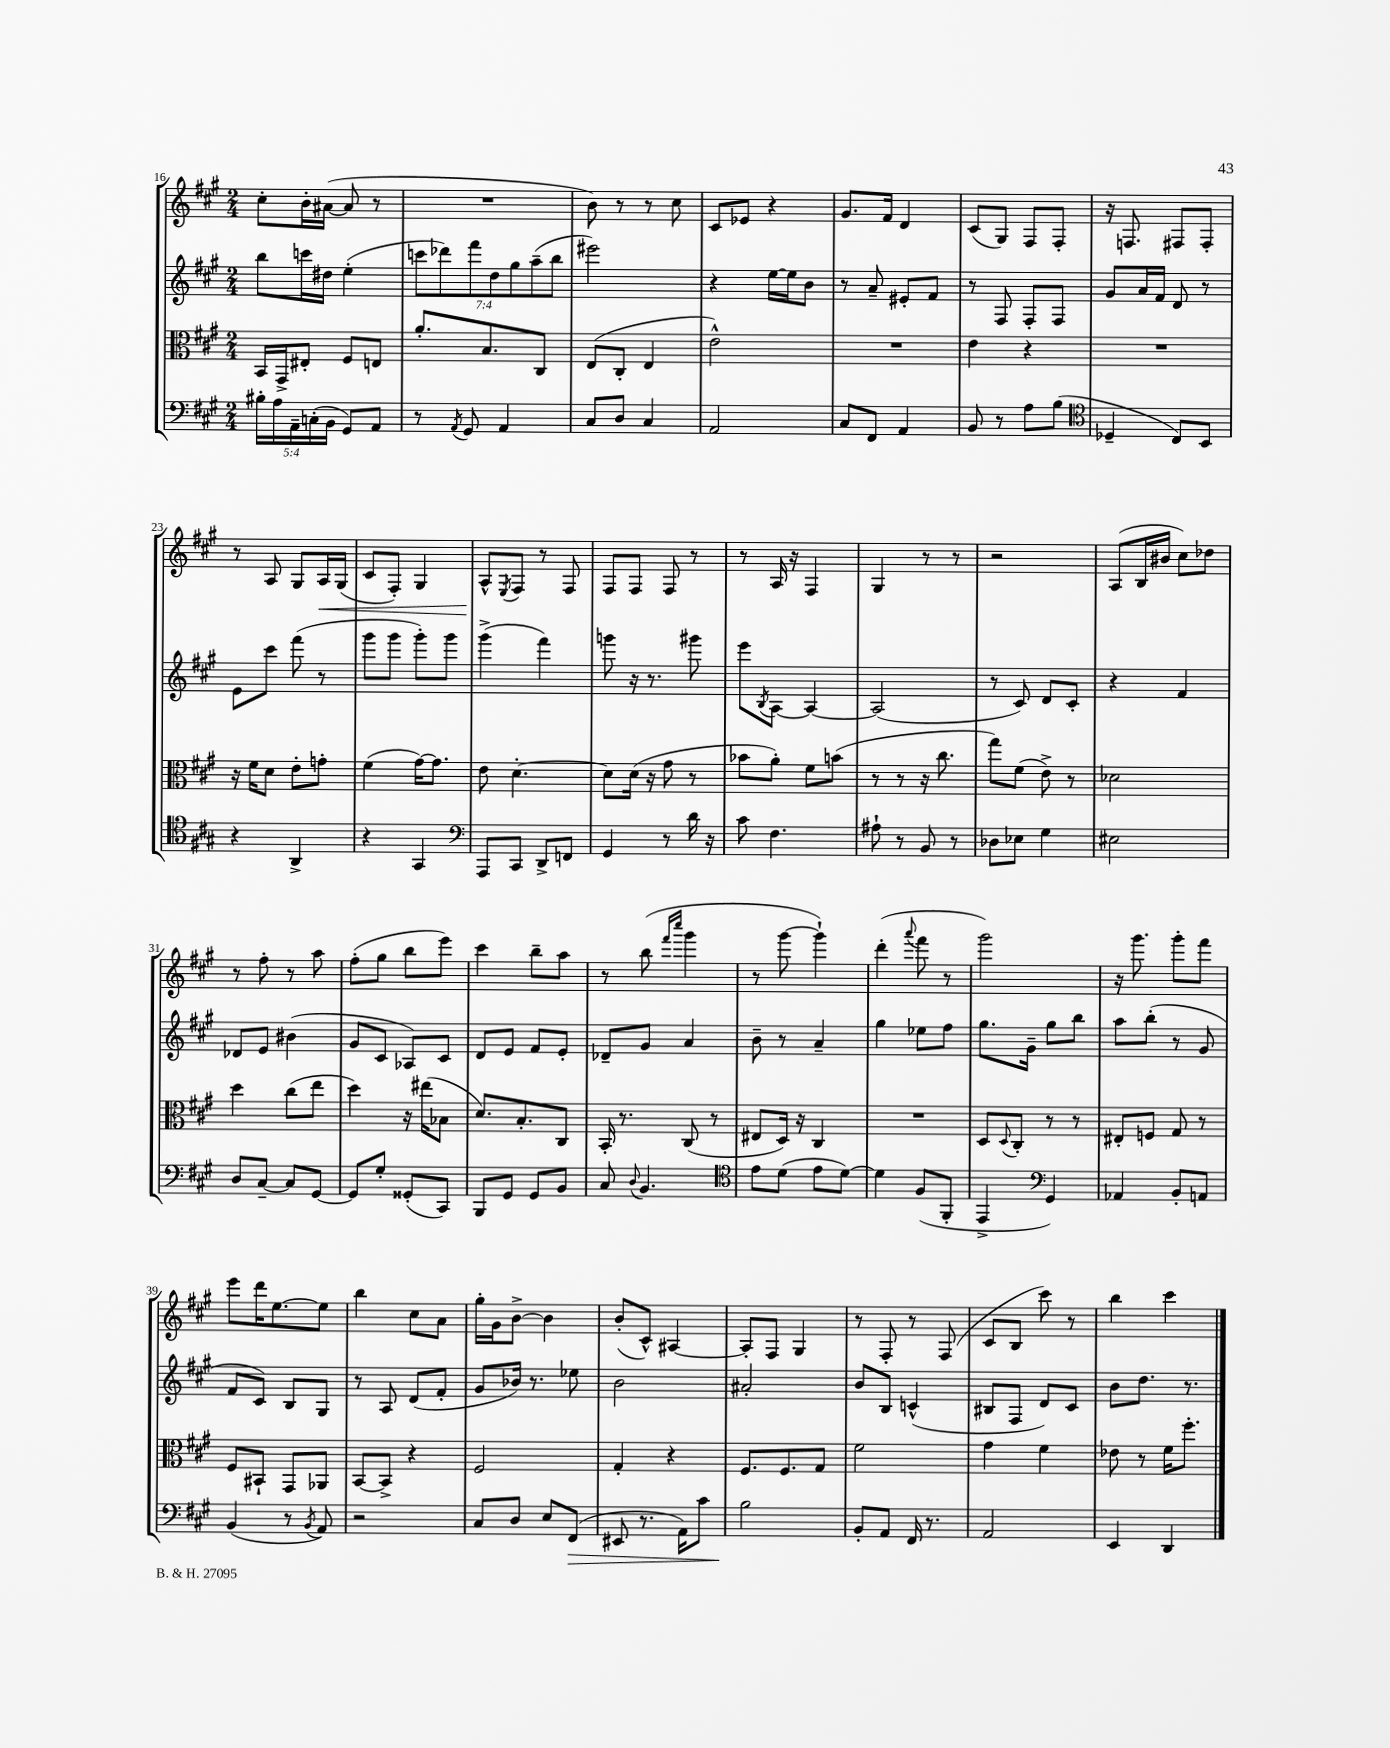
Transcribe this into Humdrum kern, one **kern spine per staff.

**kern	**kern	**kern	**kern
*staff4	*staff3	*staff2	*staff1
*clefF4	*clefC3	*clefG2	*clefG2
*k[f#c#g#]	*k[f#c#g#]	*k[f#c#g#]	*k[f#c#g#]
*M2/4	*M2/4	*M2/4	*M2/4
20B#'	16BB	8bb	8cc#'
20A	.	.	.
.	16GG#^	.	.
20AA~	.	.	.
.	8E#'	16ccc	16b'
(20C'	.	.	.
.	.	16dd#	([16a#
20BB	.	.	.
8GG#)	8F#	(4ee'	8a#]
8AA	8E	.	8r
=	=	=	=
8r	8.a'	14ccc	2r
.	.	14ddd-)	.
8qAA	.	.	.
8GG#	.	.	.
.	.	14fff#	.
.	8.B	.	.
.	.	14dd	.
4AA	.	.	.
.	.	14gg#	.
.	.	(14aa~	.
.	8C#	.	.
.	.	14bb	.
=	=	=	=
8C#	(8E	2eee#)	8b)
8D	8C#'	.	8r
4C#	4E	.	8r
.	.	.	8cc#
=	=	=	=
2AA	2e^^)	4r	8c#
.	.	.	8e-
.	.	[16ee	4r
.	.	16ee]	.
.	.	8b	.
=	=	=	=
8C#	2r	8r	8.g#
8FF#	.	8a~	.
.	.	.	16f#
4AA	.	8e#'	4d
.	.	8f#	.
=	=	=	=
8BB	4e	8r	(8c#
8r	.	8F#	8G#)
8A	4r	8F#'	8F#
(8B	.	8F#	8F#'
=	=	=	=
*clefC4	*	*	*
4D-~	2r	8g#	16r
.	.	.	8.F
.	.	16a	.
.	.	16f#	.
8C#)	.	8d	8F#
8BB	.	8r	8F#'
=	=	=	=
4r	16r	8e	8r
.	16f#	.	.
.	8d	8ccc#	8A
4AA^	8e'	(8fff#	8G#
.	8g'	8r	16A
.	.	.	(16G#
=	=	=	=
4r	(4f#	8ggg#	8c#
.	.	8ggg#	8F#')
4GG#	[16g#)	8ggg#')	4G#
.	8.g#]	.	.
.	.	8ggg#	.
=	=	=	=
*clefF4	*	*	*
8AAA	8e	(4ggg#^	8A^^
.	.	.	8qE
8CC#	[4.d'	.	8F#
8DD^	.	4fff#)	8r
8FF	.	.	8F#
=	=	=	=
4GG#	8d]	8ggg	8F#
.	(16d	16r	8F#
.	16r	8.r	.
8r	8g#	.	8F#
16d	8r	8ggg#	8r
16r	.	.	.
=	=	=	=
8c#	8b-	8eee	8r
.	.	8qB	.
4.F#	8a')	[8A	16A
.	.	.	16r
.	8f#	4A_	4F#
.	(8b	.	.
=	=	=	=
8A#`	8r	(2A]	4G#
8r	8r	.	.
8BB	16r	.	8r
.	8.cc#	.	.
8r	.	.	8r
=	=	=	=
8D-	8gg#)	8r	2r
8E-	(8f#	8c#)	.
4G#	8e^)	8d	.
.	8r	8c#'	.
=	=	=	=
2E#	2d-	4r	(8A
.	.	.	16B
.	.	.	16b#
.	.	4f#	8cc#)
.	.	.	8dd-
=	=	=	=
8D	4dd	8d-	8r
[8C#~	.	8e	8ff#'
8C#]	(8cc#	(4b#	8r
[8GG#	8ee	.	8aa
=	=	=	=
8GG#]	4dd)	8g#	(8ff#'
8G#'	.	8c#	8gg#
(8GG##'	16r	8A-)	8bb
.	(16ee#	.	.
8CC#)	8B-	8c#	8eee)
=	=	=	=
8BBB	8.d)	8d	4ccc#
8GG#	.	8e	.
.	8.B'	.	.
8GG#	.	8f#	8bb~
8BB	8C#	8e'	8aa
=	=	=	=
8C#	16BB'	8d-~	8r
.	8.r	.	.
8qqD	.	.	.
4.BB	.	8g#	(8bb
.	.	.	16qqfff#
.	.	.	16qqcccc#
.	(8C#	4a	4ggg#
.	8r	.	.
=	=	=	=
*clefC4	*	*	*
8e	8E#	8b~	8r
(8d	16D)	8r	[8ggg#
.	16r	.	.
8e	4C#	4a~	4ggg#`])
[8d)	.	.	.
=	=	=	=
4d]	2r	4gg#	(4ddd'
.	.	.	8qqaaa
(8F#	.	8ee-	8fff#
8FF#'	.	8ff#	8r
=	=	=	=
4EE^	8D	8.gg#	2ggg#)
.	8qqD	.	.
.	8C#'	.	.
.	.	16g#~	.
*clefF4	*	*	*
4GG#)	8r	8gg#	.
.	8r	8bb	.
=	=	=	=
4AA-	8E#'	8aa	16r
.	.	.	8.ggg#
.	8F	(8bb'	.
8BB'	8G#	8r	8ggg#'
8AA	8r	8g#	8fff#
=	=	=	=
(4BB	8F#	8f#	8eee
.	8BB#`	8c#)	16ddd
.	.	.	[8.ee
8r	8GG#	8B	.
8qBB	.	.	.
8AA)	8AA-	8G#	8ee]
=	=	=	=
2r	[8BB	8r	4bb
.	8BB^]	8A	.
.	4r	(8d	8cc#
.	.	8f#'	8a
=	=	=	=
8C#	2F#	8g#	16gg#'
.	.	.	16g#
8D	.	16b-)	[8b^
.	.	8.r	.
8E	.	.	4b]
(8FF#	.	8ee-	.
=	=	=	=
8EE#	4G#'	2b	(8b'
8.r	.	.	8c#^^)
.	4r	.	[4A#
16AA)	.	.	.
8c#	.	.	.
=	=	=	=
2B	8.F#	2a#'	8A#']
.	.	.	8F#
.	8.F#	.	.
.	.	.	4G#
.	8G#	.	.
=	=	=	=
8BB'	2f#	8b	8r
8AA	.	8B	8F#'
16FF#	.	(4c^^	8r
8.r	.	.	.
.	.	.	(8F#
=	=	=	=
2AA	4g#	8B#	8c#
.	.	8F#	8B
.	4f#	8d)	8ccc#)
.	.	8c#	8r
=	=	=	=
4EE	8e-	8b	4bb
.	8r	8.dd	.
4DD	16f#	.	4ccc#
.	8.ff#'	8.r	.
==	==	==	==
*-	*-	*-	*-
